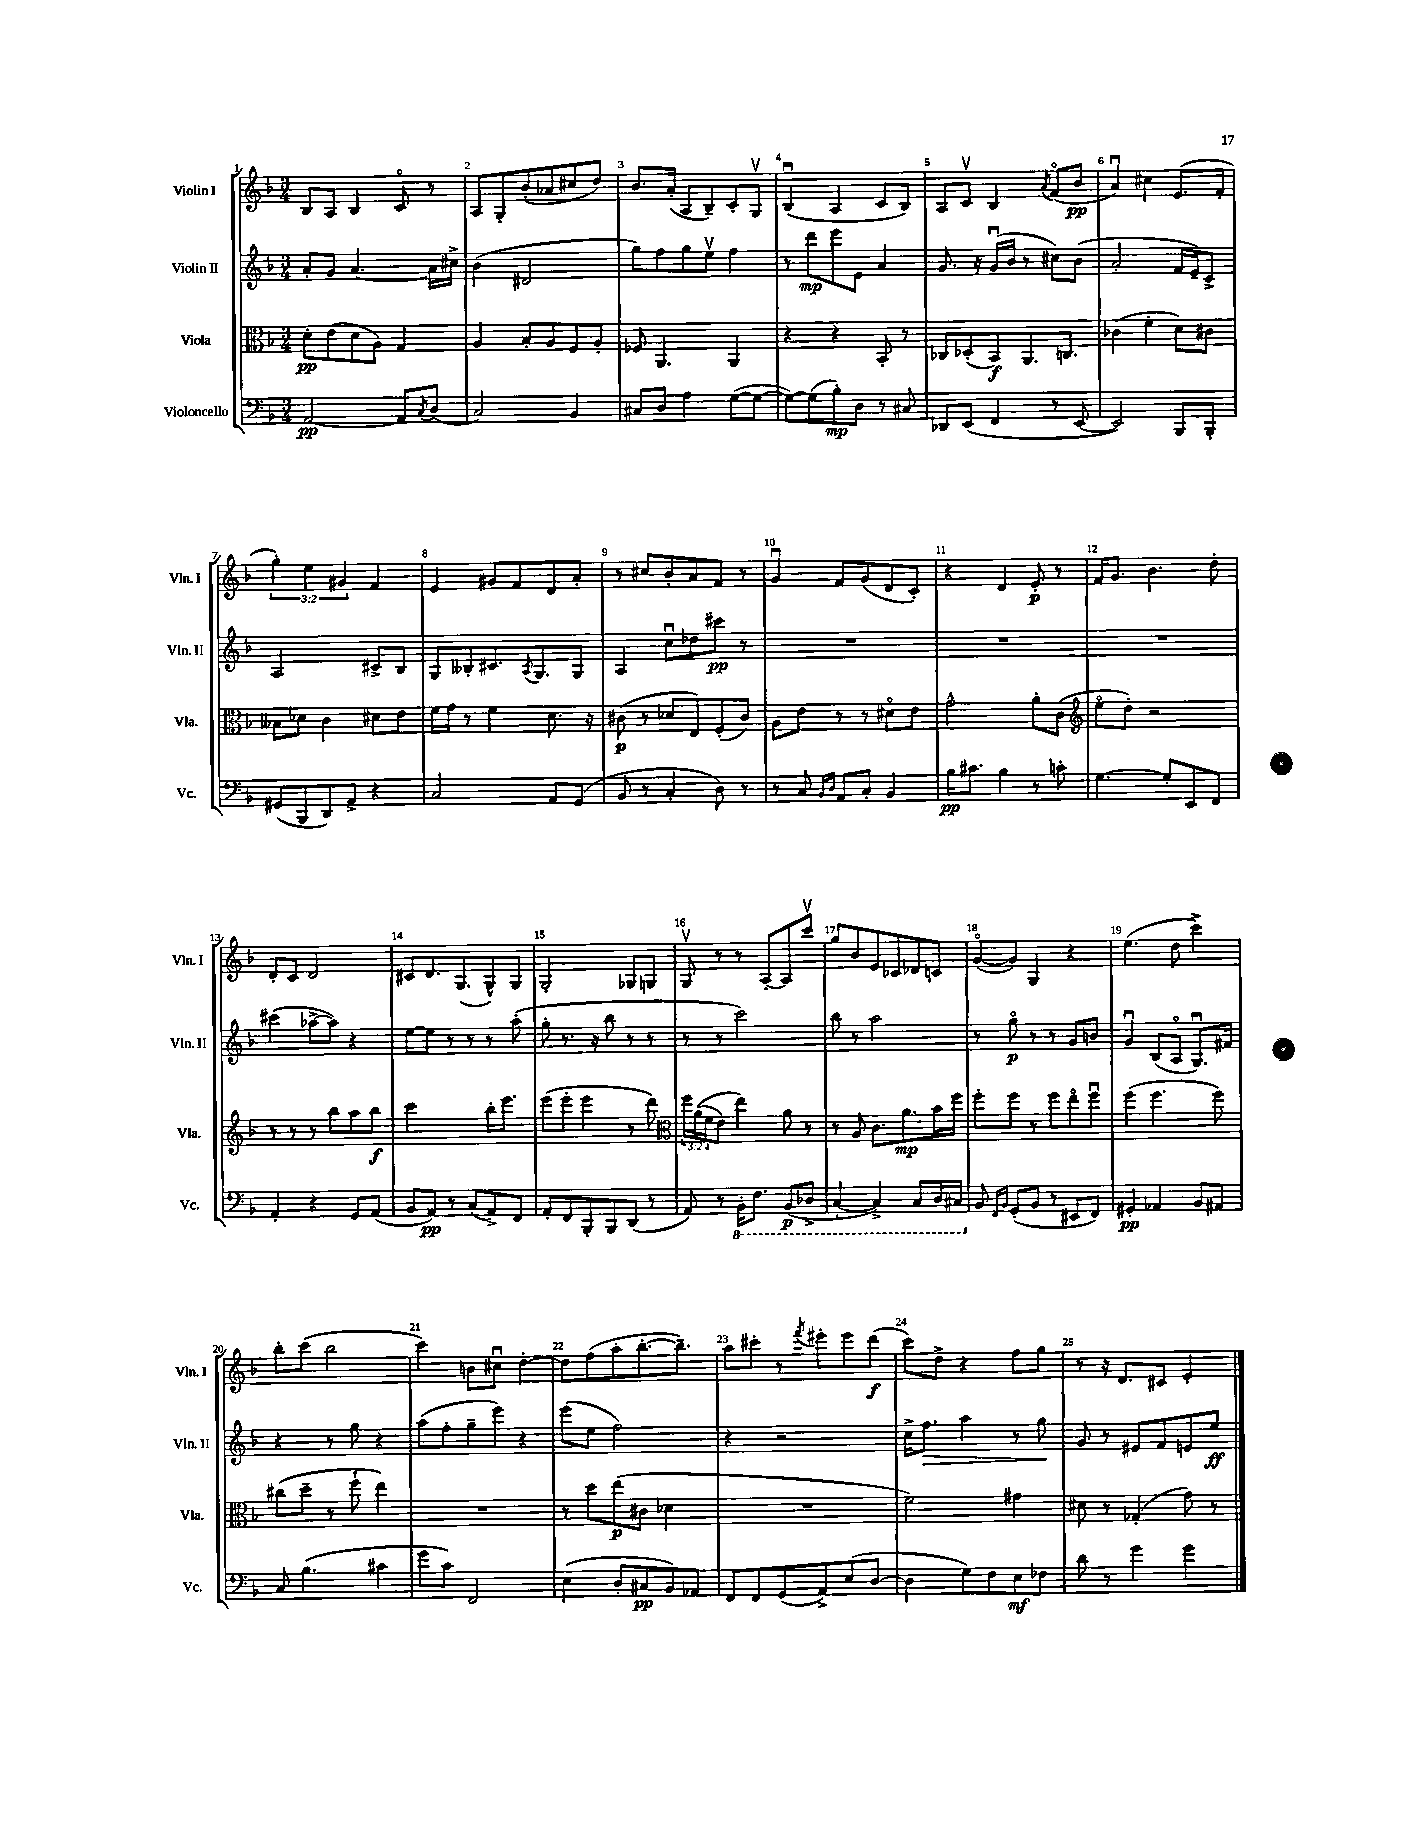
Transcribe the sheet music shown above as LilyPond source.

<<
\new StaffGroup <<
\new Staff = "s0" \with { instrumentName = "Violin I" shortInstrumentName = "Vln. I" } {
    \clef treble \key f \major \numericTimeSignature \time 3/4 \override Staff.TupletNumber.text = #tuplet-number::calc-fraction-text
    bes8 a8 bes4 c'8\flageolet r8 |
    a8 g8-. bes'8-.( aes'8 cis''8 d''8) |
    bes'8. a'16-.( a8 bes8--) c'8-. g8\upbow |
    bes4\downbow( a4 c'8 bes8) |
    a8 c'8\upbow bes4 \acciaccatura { a'8 } f'8\flageolet( bes'8\pp |
    a'4\downbow) cis''4 e'8.( f'16-. |
    \tuplet 3/2 { g''4-.) e''4 gis'4 } f'4 |
    e'4 gis'8 f'8 d'8 a'8-. |
    r8 cis''8 bes'8-. a'8 f'8 r8 |
    g'4\downbow f'8 g'8( d'8 c'8-.) |
    r4 d'4 e'8-.\p r8 |
    f'16 g'8. bes'4. d''8-. |
    d'8-. c'8 d'2 |
    cis'8 d'8. g8.( g8-^) g8 |
    g2-. ges8 g8 |
    g8\upbow r8 r8 a8~-. a8 c'''8\upbow |
    g''8 bes'8 e'8 ces'8 des'8 c'8 |
    g'8~\flageolet( g'8) g4 r4 |
    e''4.( d''8 c'''4->) |
    bes''8-. c'''8( bes''2 |
    c'''4) b'8 cis''8\downbow d''4~-. |
    d''8 f''8( a''8-. bes''8.~-. bes''8.--) |
    a''8 cis'''8-. r8 \acciaccatura { f'''8 } eis'''8-. eis'''8 d'''8\f( |
    c'''8) d''8-> r4 f''8 g''8 |
    r8 r16 d'8. cis'8 e'4-. \bar "|." |
}
\new Staff = "s1" \with { instrumentName = "Violin II" shortInstrumentName = "Vln. II" } {
    \clef treble \key f \major \numericTimeSignature \time 3/4
    a'8-. g'8 a'4.~ a'16 cis''16-> |
    bes'4( dis'2 |
    g''8) f''8 g''8 e''8\upbow f''4 |
    r8 d'''8\mp e'''8 e'8 a'4 |
    g'8. r16 g'16\downbow( bes'16 r8 cis''8) bes'8( |
    a'2-. f'16 e'16--) c'8-> |
    a2 cis'8-> bes8 |
    g8 beses8-. cis'8. \acciaccatura { a8 } g8. g8 |
    a4 c''8\downbow des''8 cis'''8\pp r8 |
    R2. |
    R2. |
    R2. |
    cis'''4( aes''8~-> aes''8) r4 |
    e''8~ e''8 r8 r8 r8 a''8-.( |
    g''8-. r8. r16 bes''8 r8 r8 |
    r8 r8 c'''2) |
    bes''8 r8 a''2 |
    r8 g''8\flageolet\p r8 r8 g'8 b'8 |
    g'4\downbow bes8( a8\flageolet g8.\downbow) fis'16 |
    r4 r8 g''8 r4 |
    a''8( f''8-. g''8-- e'''8) r4 |
    e'''8( e''8 f''2) |
    r4 r2 |
    c''16-> f''8.\> a''4 r8 g''8\! |
    g'8 r8 eis'8 f'8 e'8 e''8\ff \bar "|." |
}
\new Staff = "s2" \with { instrumentName = "Viola" shortInstrumentName = "Vla." } {
    \clef alto \key f \major \numericTimeSignature \time 3/4 \override Staff.TupletNumber.text = #tuplet-number::calc-fraction-text
    d'8-.\pp e'8( d'8 a8) g4 |
    a4 bes8-. a8 f8 a8-. |
    fes8 a,4. a,4 |
    r4 r4 bes,8-. r8 |
    ces8 des8-.( bes,8\f) a,8. c8. |
    ces'4( f'4-. d'8) cis'8 |
    beses8 des'8 c'4 dis'8 e'8 |
    f'16 g'16 r8 f'4 d'8. r16 |
    cis'8\p( r8 des'8 e8) f8-.( cis'8) |
    a8 e'8 r8 r8 dis'8\flageolet e'8 |
    g'2-^ a'8-. c'8( |
    \clef treble e''8\flageolet d''8-.) r2 |
    r8 r8 r8 bes''8 a''8 bes''8\f |
    c'''2 bes''16-. e'''8. |
    e'''8( e'''8-. e'''4 r8 d'''8) |
    \clef alto \tuplet 3/2 { f''16 a'16(\( f'16 } e'8) e''4\) a'8 r8 |
    r8 a8 c'8. a'8.\mp bes'16 f''16 |
    f''8-. f''8 r8 f''8 e''8\flageolet f''8\downbow |
    f''4( f''4. f''8) |
    cis''8( d''8-- r8 f''8-! e''4) |
    R2. |
    r8 d''8 e''8\p( cis'8 des'4 |
    R2. |
    f'2) gis'4 |
    dis'8 r8 ges4-.( g'8) r8 \bar "|." |
}
\new Staff = "s3" \with { instrumentName = "Violoncello" shortInstrumentName = "Vc." } {
    \clef bass \key f \major \numericTimeSignature \time 3/4
    a,2~\pp a,8 \acciaccatura { c8 } d8( |
    c2) bes,4 |
    cis8 d8 a4 g8~( g8~ |
    g8~) g8( bes8-.\mp) d8 r8 cis8 |
    des,8 e,8( f,4 r8 e,8~ |
    e,2) bes,,8 bes,,8-. |
    gis,8( bes,,8 d,8) a,8-> r4 |
    c2 a,8 g,8( |
    bes,8 r8 c4-. d8) r8 |
    r8 c8 \grace { bes,16 d16 } a,8 c8-. bes,4 |
    bes16\pp cis'8. bes4 r8 c'8-. |
    g4.~ g8-. e,8 f,8 |
    a,4-. r4 g,8 a,8( |
    bes,8 a,8\pp) r8 c8( a,8->) f,8 |
    a,8-. f,8 bes,,8-. bes,,8 d,8( r8 |
    a,8) r8 \ottava #-1 bes,,16-. f,8. bes,,8\p( des,8-> |
    c,4~-. c,4->) c,8 d,16 cis,16 \ottava #0 |
    bes,8 \grace { f,16 bes,16 } g,8-.( bes,8 r8 eis,8 f,8) |
    gis,4-.\pp aes,4 bes,8 ais,8 |
    c8 bes4.( cis'4 |
    g'8 c'8) f,2 |
    e4( d8-. cis8\pp bes,8) aes,8 |
    f,8 f,8 g,8( a,8->) e8( d8~ |
    d4 g8) f8 e8\mf fes8 |
    d'8 r8 g'4 g'4 \bar "|." |
}
>>
>>
\layout { \context { \Score \override BarNumber.break-visibility = ##(#f #t #t) barNumberVisibility = #all-bar-numbers-visible } }
